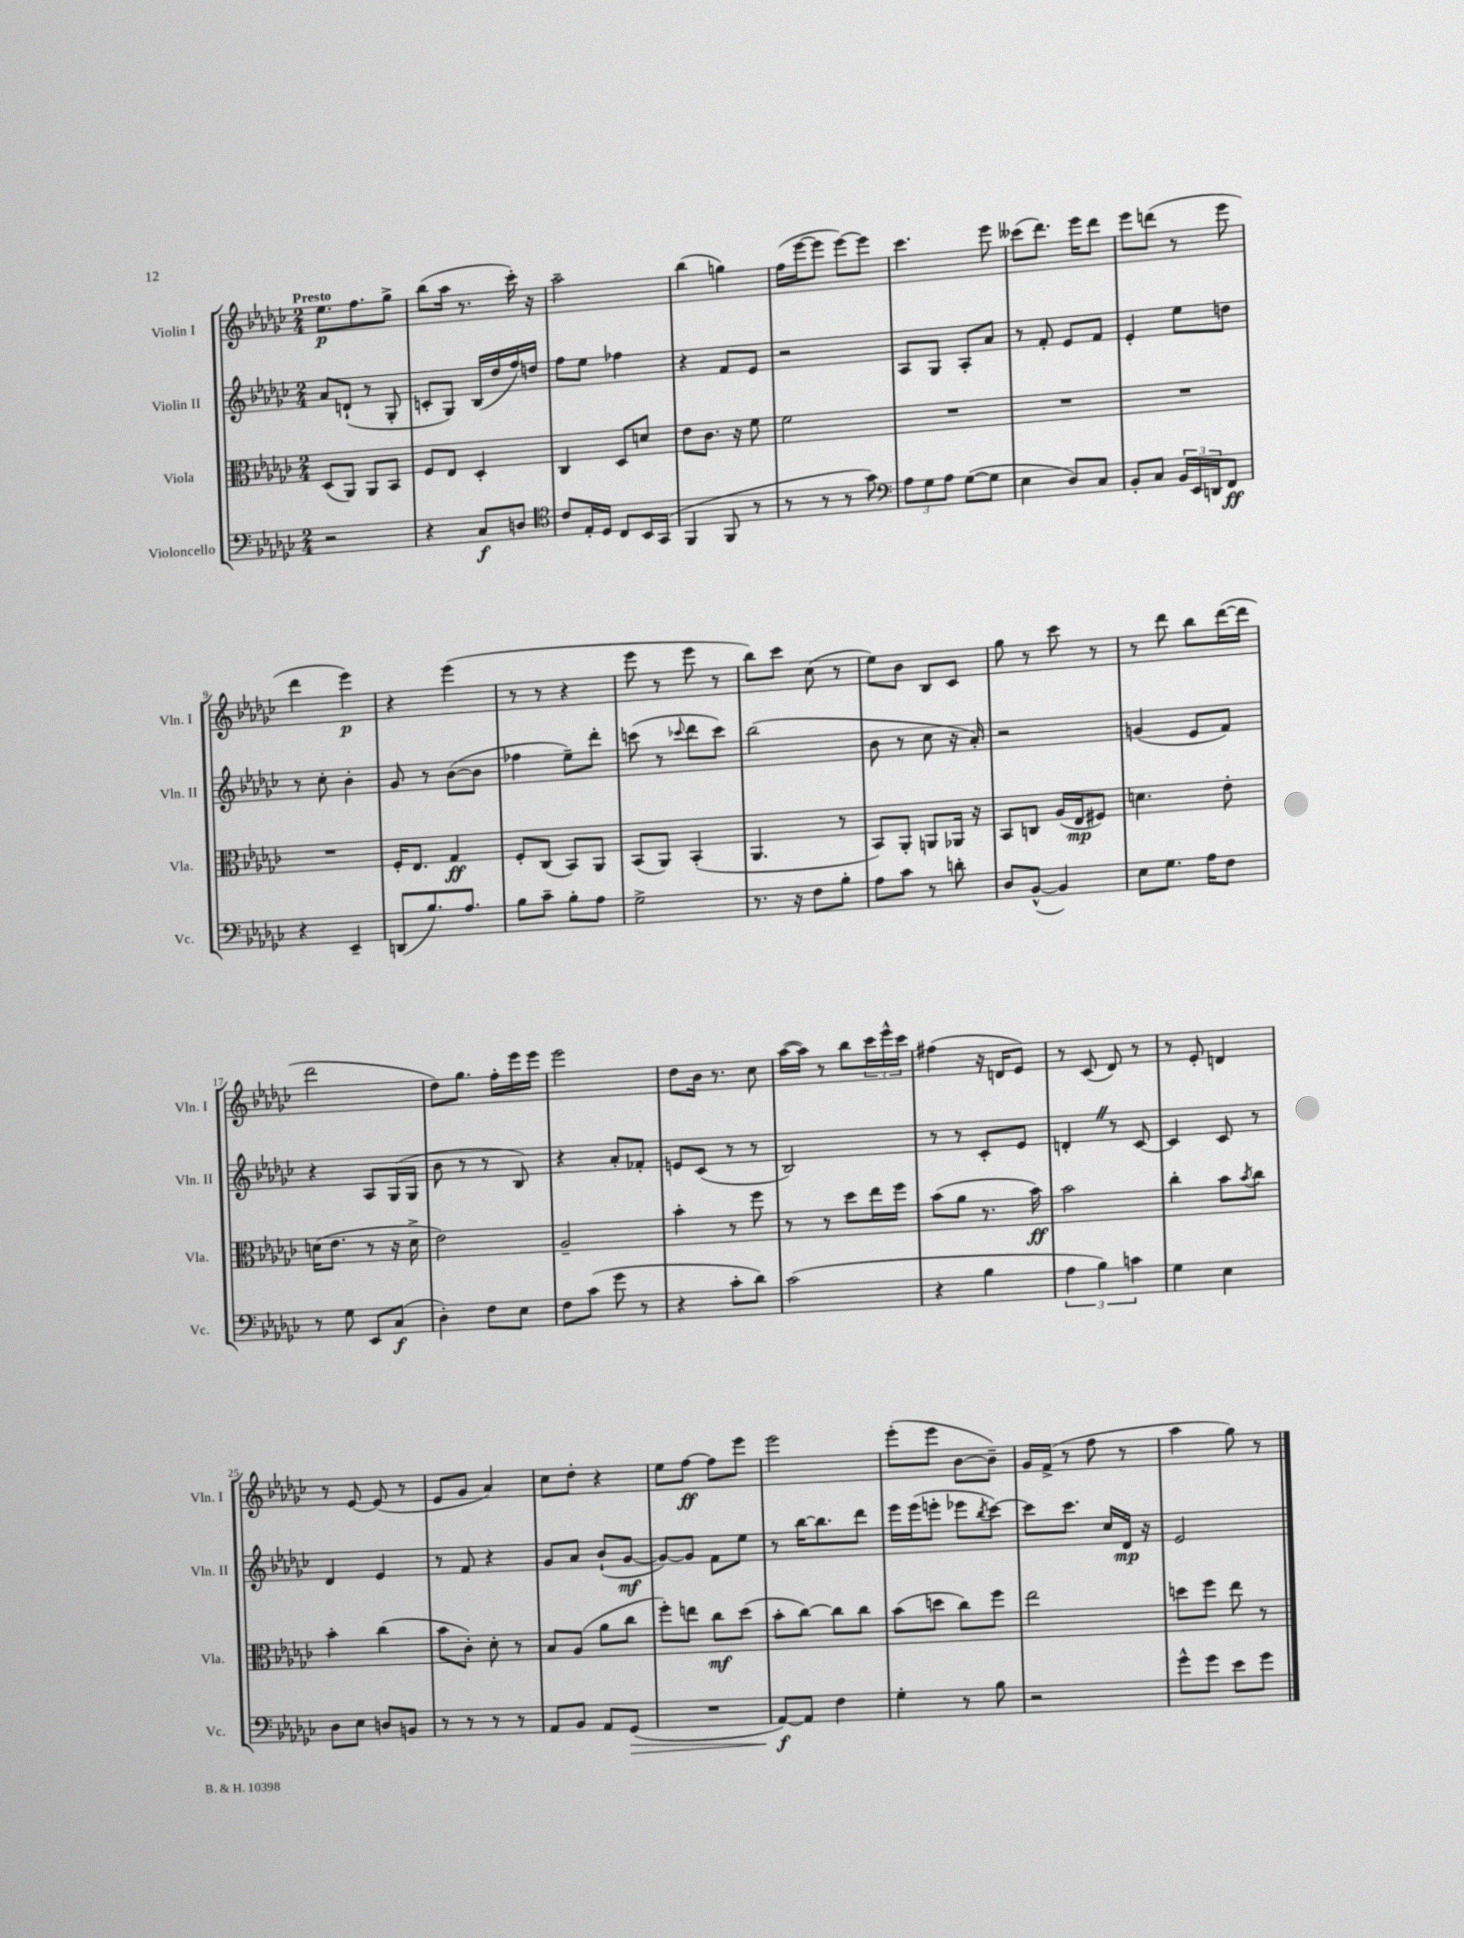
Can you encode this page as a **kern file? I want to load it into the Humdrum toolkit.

**kern	**dynam	**kern	**dynam	**kern	**dynam	**kern	**dynam
*part4	*part4	*part3	*part3	*part2	*part2	*part1	*part1
*staff4	*staff4	*staff3	*staff3	*staff2	*staff2	*staff1	*staff1
*I"Violoncello	*	*I"Viola	*	*I"Violin II	*	*I"Violin I	*
*I'Vc.	*	*I'Vla.	*	*I'Vln. II	*	*I'Vln. I	*
*clefF4	*	*clefC3	*	*clefG2	*	*clefG2	*
*k[b-e-a-d-g-c-]	*	*k[b-e-a-d-g-c-]	*	*k[b-e-a-d-g-c-]	*	*k[b-e-a-d-g-c-]	*
*M2/4	*	*M2/4	*	*M2/4	*	*M2/4	*
=1	=1	=1	=1	=1	=1	=1	=1
!	!	!	!	!	!	!LO:TX:a:B:t=Presto	!
2r	.	(8D-/L	.	8a-/L	.	8.ee-\L	p
.	.	8AA-/J)	.	(8dn`/J	.	.	.
.	.	.	.	.	.	8.ff\	.
.	.	8AA-/L	.	8r	.	.	.
.	.	8BB-/J	.	8G-'/	.	8gg-^\J	.
=2	=2	=2	=2	=2	=2	=2	=2
4r	.	8F/L	.	8cn'/L	.	(8bb-\L	.
.	.	8E-/J	.	8G-/J)	.	16aa-\Jk	.
.	.	.	.	.	.	8.r	.
8C-/L	f	4D-'/	.	(16B-/LL	.	.	.
.	.	.	.	16dd-/	.	.	.
8Dn/J	.	.	.	16ff/)	.	16ccc-'\)	.
.	.	.	.	16ddn/JJ	.	16r	.
=3	=3	=3	=3	=3	=3	=3	=3
*clefC4	*	*	*	*	*	*	*
8c-/L	.	4C-/	.	8ff\L	.	2aa-~\	.
16E-'/L	.	.	.	8ee-\J	.	.	.
16D-/JJ	.	.	.	.	.	.	.
8C-/L	.	8D-/L	.	4ff-X\	.	.	.
16BB-/L	.	8dn/J	.	.	.	.	.
(16GG-/JJ	.	.	.	.	.	.	.
=4	=4	=4	=4	=4	=4	=4	=4
4FF/	.	8e-\L	.	4r	.	(4bb-\	.
.	.	8.c-\J	.	.	.	.	.
8FF/	.	.	.	8f/L	.	4ggn\)	.
.	.	16r	.	.	.	.	.
8r	.	8f\	.	8e-/J	.	.	.
=5	=5	=5	=5	=5	=5	=5	=5
8r	.	2f\	.	2r	.	(16ff\LL	.
.	.	.	.	.	.	[16eee-\J	.
8r	.	.	.	.	.	8eee-\J]	.
8r	.	.	.	.	.	[8eee-\L)	.
8g-\)	.	.	.	.	.	8eee-\J]	.
=6	=6	=6	=6	=6	=6	=6	=6
*clefF4	*	*	*	*	*	*	*
12A-\L	.	2r	.	8A-/L	.	4.ccc-\	.
12G-\	.	.	.	.	.	.	.
.	.	.	.	8G-/J	.	.	.
12A-\J	.	.	.	.	.	.	.
([8G-\L	.	.	.	8A-'/L	.	.	.
8G-\J]	.	.	.	8a-/J	.	8eee-\	.
=7	=7	=7	=7	=7	=7	=7	=7
4E-\	.	2r	.	8r	.	(8ccc--X\L	.
.	.	.	.	8f'/	.	8.ddd-\J)	.
8D-/L)	.	.	.	8e-/L	.	.	.
.	.	.	.	.	.	16eee-\KL	.
8C-/J	.	.	.	8f/J	.	8ddd-\J	.
=8	=8	=8	=8	=8	=8	=8	=8
8BB-'/L	.	2r	.	4e-'/	.	8eee-\L	.
8C-/J	.	.	.	.	.	(8dddn\J	.
24BB-/LL	.	.	.	8ee-\L	.	8r	.
24EE-/	.	.	.	.	.	.	.
24DDn/J	.	.	.	.	.	.	.
8FF/J	ff	.	.	8ddn\J	.	8eee-\	.
!!LO:LB:g=z
=9	=9	=9	=9	=9	=9	=9	=9
4r	.	2r	.	8r	.	4ddd-\	.
.	.	.	.	8cc-'\	.	.	.
4EE-~/	.	.	.	4b-'\	.	4eee-\)	p
=10	=10	=10	=10	=10	=10	=10	=10
(8DDn/L	.	16F'/KL	.	8g-/	.	4r	.
.	.	8.E-/J	.	.	.	.	.
8.B-/)	.	.	.	8r	.	.	.
.	.	4G-/	ff	([8b-\L	.	(4eee-\	.
8.A-/J	.	.	.	.	.	.	.
.	.	.	.	8b-\J]	.	.	.
=11	=11	=11	=11	=11	=11	=11	=11
8B-\L	.	8F'/L	.	4ff-X\	.	8r	.
8c-~\J	.	(8C-/J	.	.	.	8r	.
8B-'\L	.	8BB-/L)	.	8ee-~\L)	.	4r	.
8A-\J	.	8AA-/J	.	8ddd-'\J	.	.	.
=12	=12	=12	=12	=12	=12	=12	=12
2G-^\	.	(8BB-/L	.	(8cccn\	.	8eee-\	.
.	.	8AA-/J)	.	8r	.	8r	.
.	.	.	.	8qqccc-X/	.	.	.
.	.	(4BB-'/	.	8ddd-\L	.	8eee-\	.
.	.	.	.	8ccc-\J)	.	8r	.
=13	=13	=13	=13	=13	=13	=13	=13
8.r	.	4.AA-/	.	(2bb-\	.	8bb-\L)	.
.	.	.	.	.	.	8ccc-\J	.
16r	.	.	.	.	.	.	.
8F\L	.	.	.	.	.	(8cc-\	.
8B-'\J	.	8r	.	.	.	8r	.
=14	=14	=14	=14	=14	=14	=14	=14
8A-\L	.	8BB-/L)	.	8b-\	.	8ee-\L)	.
8c-\J	.	8AA-'/J	.	8r	.	8b-\J	.
8r	.	8AAn/L	.	8cc-\	.	8B-/L	.
8dn'\	.	16AA-X/Jk	.	16r	.	8c-/J	.
.	.	16r	.	16a-'/)	.	.	.
=15	=15	=15	=15	=15	=15	=15	=15
8D-/L	.	8BB-/L	.	2r	.	8gg-\	.
([8BB-^^/J	.	8Cn/J	.	.	.	8r	.
4BB-/])	.	(16A-/LL	.	.	.	8ccc-\	.
.	.	16E-/J	mp	.	.	.	.
.	.	8F#X/J)	.	.	.	8r	.
=16	=16	=16	=16	=16	=16	=16	=16
8E-\L	.	4.dn\	.	(4gn/	.	8r	.
8.G-\J	.	.	.	.	.	8ddd-\	.
.	.	.	.	8e-/L	.	8bb-\L	.
16A-\KL	.	.	.	.	.	.	.
8F\J	.	8e-'\	.	8f/J)	.	([16ddd-\L	.
.	.	.	.	.	.	16ddd-\JJ]	.
!!LO:LB:g=z
=17	=17	=17	=17	=17	=17	=17	=17
8r	.	(16dn\KL	.	4r	.	2ddd-\	.
.	.	8.e-\J	.	.	.	.	.
8G-\	.	.	.	.	.	.	.
8EE-/L	.	8r	.	8A-/L	.	.	.
(8C-/J	f	16r	.	(16G-/L	.	.	.
.	.	16d^\	.	16G-/JJ	.	.	.
=18	=18	=18	=18	=18	=18	=18	=18
4D-'\)	.	2e-\)	.	8b-\	.	8dd-\L)	.
.	.	.	.	8r	.	8.gg-\J	.
8F\L	.	.	.	8r	.	.	.
.	.	.	.	.	.	16ff'\LL	.
8E-\J	.	.	.	8B-/)	.	16eee-\	.
.	.	.	.	.	.	16eee-\JJ	.
=19	=19	=19	=19	=19	=19	=19	=19
8F\L	.	2A-~/	.	4r	.	2eee-\	.
(8c-\J	.	.	.	.	.	.	.
8g-\	.	.	.	8a-'/L	.	.	.
8r	.	.	.	8f-X'/J	.	.	.
=20	=20	=20	=20	=20	=20	=20	=20
4r	.	4b-'\	.	8en/L	.	8dd-\L	.
.	.	.	.	(8c-/J	.	16b-\Jk	.
.	.	.	.	.	.	8.r	.
8c-'\L	.	8r	.	8r	.	.	.
8d-\J)	.	8ff\	.	8r	.	8cc-\	.
=21	=21	=21	=21	=21	=21	=21	=21
(2c-\	.	8r	.	2B-/)	.	([16aa-\LL	.
.	.	.	.	.	.	16aa-\JJ])	.
.	.	8r	.	.	.	8r	.
.	.	8dd-\L	.	.	.	8bb-\L	.
.	.	16ee-\L	.	.	.	24ccc-\L	.
.	.	.	.	.	.	24eee-^^\	.
.	.	16ff\JJ	.	.	.	.	.
.	.	.	.	.	.	24ccc-\JJ	.
=22	=22	=22	=22	=22	=22	=22	=22
4r	.	(8b-\L	.	8r	.	(4ff#X\	.
.	.	8a-\J	.	8r	.	.	.
4B-\	.	8.r	.	8c-'/L	.	16r	.
.	.	.	.	.	.	16dn/KL	.
.	.	.	.	8e-/J	.	8e-/J)	.
.	.	16b-\)	ff	.	.	.	.
=23	=23	=23	=23	=23	=23	=23	=23
6A-\	.	2b-\	.	4dn'Z/	.	8r	.
.	.	.	.	.	.	(8c-/	.
6B-\)	.	.	.	.	.	.	.
.	.	.	.	8r	.	8d-/)	.
6cn\	.	.	.	.	.	.	.
.	.	.	.	[8c-/	.	8r	.
=24	=24	=24	=24	=24	=24	=24	=24
4G-\	.	4cc-'\	.	4c-/]	.	8r	.
.	.	.	.	.	.	8e-'/	.
4E-\	.	8b-\L	.	8c-/	.	4dn/	.
.	.	8qb-/	.	.	.	.	.
.	.	8cc-\J	.	8r	.	.	.
!!LO:LB:g=z
=25	=25	=25	=25	=25	=25	=25	=25
8D-\L	.	4b-'\	.	4d-/	.	8r	.
8E-\J	.	.	.	.	.	[8e-/	.
8Dn/L	.	(4cc-\	.	4e-/	.	(8e-/]	.
8BBn/J	.	.	.	.	.	8r	.
=26	=26	=26	=26	=26	=26	=26	=26
8r	.	8b-\L	.	8r	.	8e-/L	.
8r	.	8c-'\J)	.	8f/	.	8g-/J	.
8r	.	8d-'\	.	4r	.	4a-/)	.
8r	.	8r	.	.	.	.	.
=27	=27	=27	=27	=27	=27	=27	=27
8AA-/L	.	8B-/L	.	8g-/L	.	8cc-\L	.
8BB-/J	.	(8A-/J	.	8a-/J	.	8dd-'\J	.
8AA-/L	.	8a-\L	.	(8b-`/L	.	4r	.
!	!LO:HP:b	!	!	!	!	!	!
(8GG-/J	>	8cc-\J	.	[8g-/J	mf	.	.
=28	=28	=28	=28	=28	=28	=28	=28
2r	.	8ff'\L)	.	8g-/L_)	.	8ee-\L	.
.	.	8een\J	.	8g-/J]	.	[8ff\J	ff
.	.	8cc-\L	mf	8f\L	.	8ff\L]	.
.	.	(8dd-\J	.	8ee-\J	.	8eee-\J	.
=29	=29	=29	=29	=29	=29	=29	=29
[8AA-/L)	f	8b-'\L	.	8r	.	2eee-\	.
8AA-/J]	]	[8cc-\J)	.	[16bb-\KL	.	.	.
.	.	.	.	8.bb-\]	.	.	.
4F\	.	8cc-\L]	.	.	.	.	.
.	.	8cc-\J	.	8ddd-\J	.	.	.
=30	=30	=30	=30	=30	=30	=30	=30
4G-'\	.	(8b-\L	.	16eee-\LL	.	(8eee-'\L	.
.	.	.	.	(16eee-\J	.	.	.
.	.	8ddn\J	.	8eeen'\J	.	8eee-\J	.
8r	.	8cc-\L)	.	8eee-X\L	.	[8b-\L	.
.	.	.	.	8qbb-/	.	.	.
8B-\	.	8ff\J	.	[8ccc-\J)	.	8b-~\J])	.
=31	=31	=31	=31	=31	=31	=31	=31
2r	.	2ee-\	.	8ccc-\L]	.	16g-/LL	.
.	.	.	.	.	.	(16f^/JJ	.
.	.	.	.	8.ccc-\J	.	8r	.
.	.	.	.	.	.	8ff\	.
.	.	.	.	16cc-/LL	.	.	.
.	.	.	.	16d-/JJ	mp	8r	.
.	.	.	.	16r	.	.	.
=32	=32	=32	=32	=32	=32	=32	=32
8g-^^\L	.	8ddn\L	.	2e-/	.	4aa-\	.
8g-\J	.	8ff\J	.	.	.	.	.
8e-\L	.	8ee-\	.	.	.	8gg-\)	.
8g-\J	.	8r	.	.	.	8r	.
==	==	==	==	==	==	==	==
*-	*-	*-	*-	*-	*-	*-	*-
